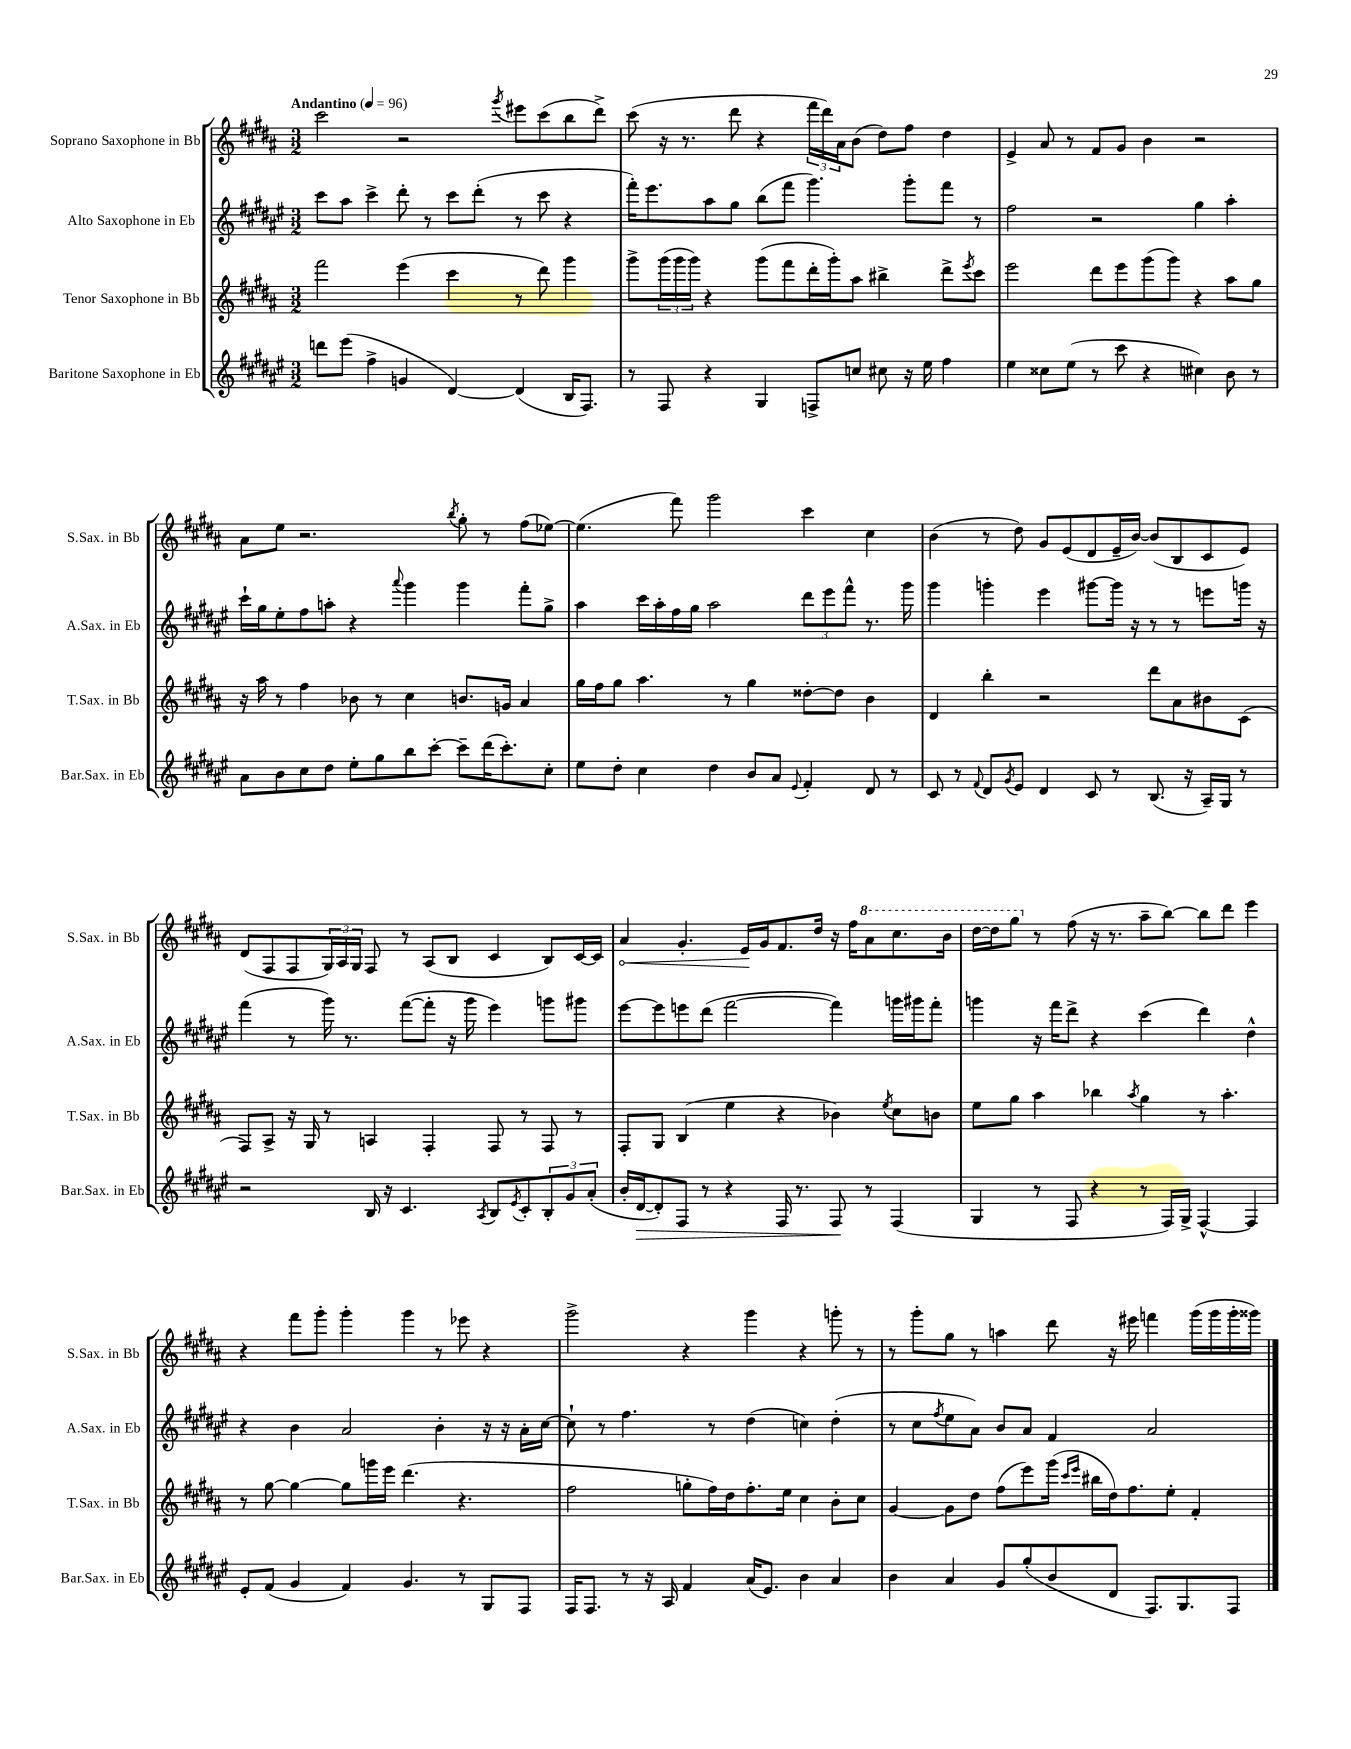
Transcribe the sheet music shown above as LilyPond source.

<<
\new StaffGroup <<
\new Staff = "s0" \with { instrumentName = "Soprano Saxophone in Bb" shortInstrumentName = "S.Sax. in Bb" } {
    \clef treble \key b \major \numericTimeSignature \time 3/2 \tempo "Andantino" 4 = 96
    cis'''2 r2 \acciaccatura { gis'''8 } eis'''8 cis'''8( b''8 dis'''8->) |
    cis'''8( r16 r8. dis'''8 r4 \tuplet 3/2 { fis'''16 dis'''16) ais'16 } b'8( dis''8) fis''8 dis''4 |
    e'4-> ais'8 r8 fis'8 gis'8 b'4 r2 |
    ais'8 e''8 r2. \acciaccatura { b''8 } gis''8-. r8 fis''8( ees''8~) |
    ees''4.( fis'''8) gis'''2 cis'''4 cis''4 |
    b'4( r8 dis''8) gis'8 e'8( dis'8 e'16-- b'16~) b'8( b8 cis'8 e'8) |
    dis'8( fis8 fis8 \tuplet 3/2 { gis16) ais16 gis16 } fis8 r8 ais8( b8 cis'4 b8) cis'16~ cis'16 |
    \once \override Hairpin.circled-tip = ##t ais'4\< gis'4.-. e'16\! gis'16 fis'8. dis''16 r16 fis''16 \ottava #1 ais''8 cis'''8. b''16 |
    dis'''16~ dis'''16 gis'''8 \ottava #0 r8 fis''8( r16 r8. ais''8-- b''8~) b''8 dis'''8 e'''4 |
    r4 fis'''8 gis'''8-. gis'''4-. gis'''4 r8 ees'''8 r4 |
    gis'''2-> r4 gis'''4 r4 g'''8-. r8 |
    r8 gis'''8-. gis''8 r8 a''4 dis'''8 r16 eis'''16 f'''4 gis'''16( gis'''16 gis'''16-. gisis'''16) \bar "|." |
}
\new Staff = "s1" \with { instrumentName = "Alto Saxophone in Eb" shortInstrumentName = "A.Sax. in Eb" } {
    \clef treble \key fis \major \numericTimeSignature \time 3/2
    cis'''8 ais''8 cis'''4-> dis'''8-. r8 cis'''8 dis'''8-.( r8 cis'''8 r4 |
    fis'''16-.) eis'''8. ais''8 gis''8 b''8( fis'''8 gis'''4.) gis'''8-. fis'''8 r8 |
    fis''2 r2 gis''4 ais''4-. |
    cis'''16-! gis''16 eis''8-. fis''8 a''8-. r4 \appoggiatura { ais'''8 } gis'''4 gis'''4 fis'''8-. gis''8-> |
    ais''4 cis'''16 ais''16-. fis''16 gis''16 ais''2 \tuplet 3/2 { dis'''8 eis'''8 fis'''8-^ } r8. gis'''16 |
    gis'''4 g'''4-. eis'''4 gis'''8~ gis'''16 r16 r8 r8 e'''8 g'''16 r16 |
    fis'''4( r8 gis'''16) r8. fis'''8~( fis'''8-. r16 gis'''16 eis'''4) g'''8 gis'''8 |
    eis'''8~ eis'''8 e'''8 dis'''8( fis'''2~ fis'''4) g'''16 gis'''16 fis'''8-. |
    g'''4 r16 fis'''16 dis'''8-> r4 cis'''4( dis'''4) dis''4-^ |
    r4 b'4 ais'2 b'4-. r16 r16 ais'16-. cis''16~ |
    cis''8-! r8 fis''4. r8 dis''4( c''4) dis''4-.( |
    r8 cis''8 \acciaccatura { fis''8 } eis''8 ais'8) b'8 ais'8 fis'4 ais'2 \bar "|." |
}
\new Staff = "s2" \with { instrumentName = "Tenor Saxophone in Bb" shortInstrumentName = "T.Sax. in Bb" } {
    \clef treble \key b \major \numericTimeSignature \time 3/2
    fis'''2 e'''4( cis'''4 r8 dis'''8) gis'''4 |
    gis'''8-> \tuplet 3/2 { gis'''16( gis'''16 gis'''16) } r4 gis'''8( fis'''8 dis'''16-. gis'''16-.) ais''8 bis''4-> dis'''8-> \acciaccatura { e'''8 } cis'''8 |
    e'''2 dis'''8 e'''8 gis'''8( gis'''8) r4 ais''8 gis''8 |
    r16 ais''16 r8 fis''4 bes'8 r8 cis''4 b'8. g'16 ais'4 |
    gis''16 fis''16 gis''8 ais''4. r8 gis''4 disis''8~-. disis''8 b'4 |
    dis'4 b''4-. r2 dis'''8 ais'8 bis'8 cis'8( |
    fis8) ais8-> r16 gis16 r8 a4 fis4-. fis8 r8 fis8 r8 |
    fis8-. gis8 b4( e''4 r4 bes'4) \acciaccatura { e''8 } cis''8 b'8 |
    e''8 gis''8 ais''4 bes''4 \acciaccatura { ais''8 } gis''4 r8 ais''4.-. |
    r8 gis''8~ gis''4~ gis''8 g'''16 e'''16 dis'''4.( r4. |
    fis''2 g''8-. fis''16) dis''16 fis''8.-. e''16 cis''4 b'8-. cis''8 |
    gis'4~ gis'8 dis''8 fis''8( e'''8) gis'''16( \grace { cis'''16 e'''16 } bis''16 dis''16) fis''8. e''8-. fis'4-. \bar "|." |
}
\new Staff = "s3" \with { instrumentName = "Baritone Saxophone in Eb" shortInstrumentName = "Bar.Sax. in Eb" } {
    \clef treble \key fis \major \numericTimeSignature \time 3/2
    d'''8 eis'''8( fis''4-> g'4 dis'4~) dis'4( b16 fis8.) |
    r8 fis8 r4 gis4 f8-> c''8 cis''8 r16 eis''16 fis''4 |
    eis''4 cisis''8 eis''8( r8 cis'''8 r4 cis''4) b'8 r8 |
    ais'8 b'8 cis''8 dis''8 eis''8-. gis''8 b''8 cis'''8~-. cis'''8-- dis'''16( cis'''8.-.) cis''8-. |
    eis''8 dis''8-. cis''4 dis''4 b'8 ais'8 \appoggiatura { eis'8 } fis'4-. dis'8 r8 |
    cis'8 r8 \appoggiatura { fis'8 } dis'8 \acciaccatura { gis'8 } eis'8 dis'4 cis'8 r8 b8.( r16 ais16--) gis16 r8 |
    r2 b16 r16 cis'4. \acciaccatura { ais8 } b8 \acciaccatura { eis'8 } cis'8-. \tuplet 3/2 { b8-. gis'8 ais'8-.( } |
    b'16-. dis'16~\> dis'8-.) fis8 r8 r4 fis16 r8. fis8\! r8 fis4( |
    gis4 r8 fis8 r4 r8 fis16) gis16-> fis4~-^ fis4 |
    eis'8-. fis'8( gis'4 fis'4) gis'4. r8 gis8 fis8 |
    fis16 fis8. r8 r16 ais16 fis'4 ais'16( eis'8.) b'4 ais'4 |
    b'4 ais'4 gis'8 gis''8-.( b'8 dis'8 fis8.) gis8. fis8 \bar "|." |
}
>>
>>
\layout { \context { \Score \remove "Bar_number_engraver" } }
